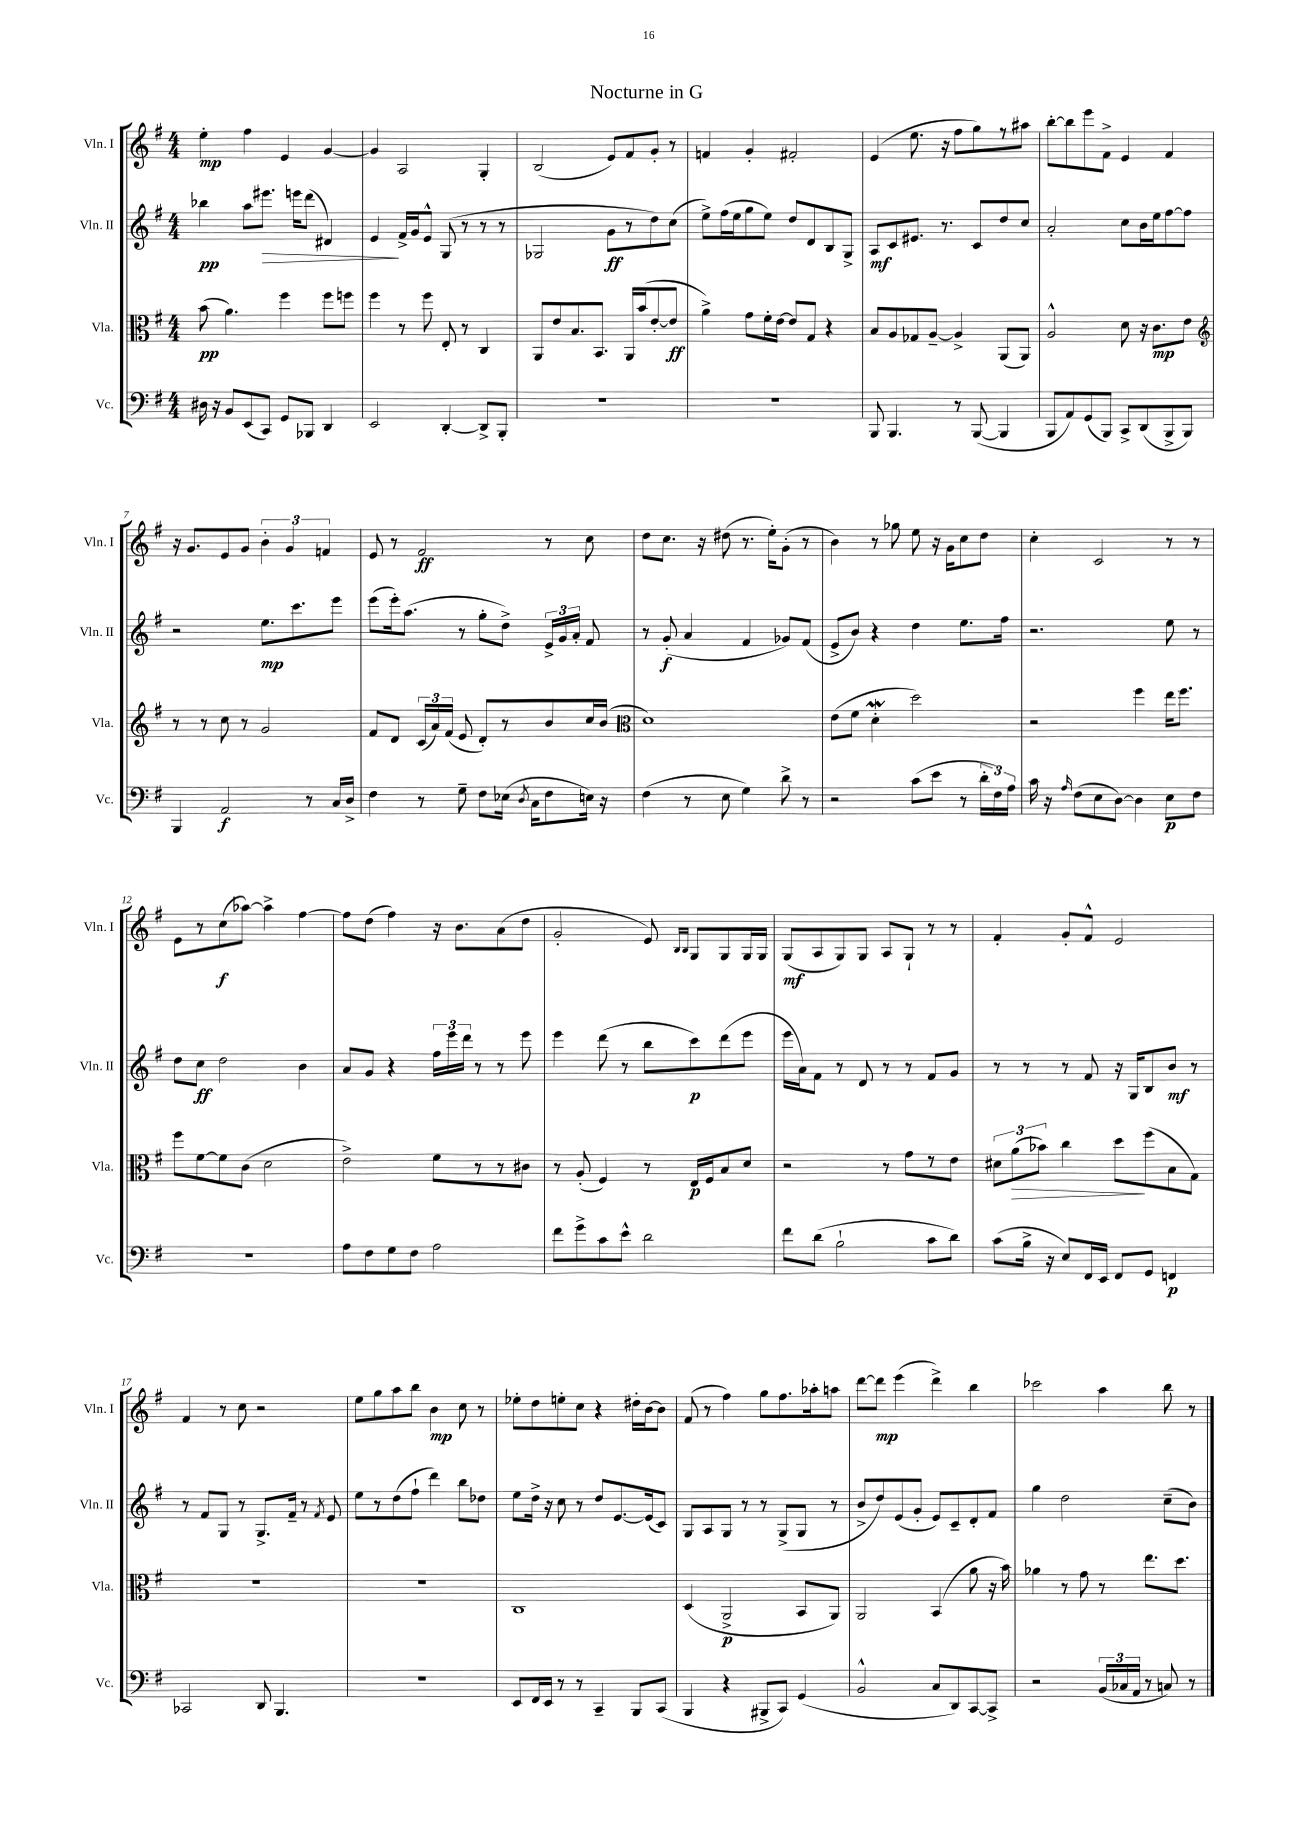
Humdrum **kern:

**kern	**dynam	**kern	**dynam	**kern	**dynam	**kern	**dynam
*part4	*part4	*part3	*part3	*part2	*part2	*part1	*part1
*staff4	*staff4	*staff3	*staff3	*staff2	*staff2	*staff1	*staff1
*I"Vc.	*	*I"Vla.	*	*I"Vln. II	*	*I"Vln. I	*
*I'Vc.	*	*I'Vla.	*	*I'Vln. II	*	*I'Vln. I	*
*clefF4	*	*clefC3	*	*clefG2	*	*clefG2	*
*k[f#]	*	*k[f#]	*	*k[f#]	*	*k[f#]	*
*M4/4	*	*M4/4	*	*M4/4	*	*M4/4	*
=1	=1	=1	=1	=1	=1	=1	=1
16D#X\	.	(8b\	pp	4bb-X\	pp	4ee'\	mp
16r	.	.	.	.	.	.	.
8BB/L	.	4.a\)	.	.	.	.	.
(8EE/	.	.	.	8aa\L	.	4ff#\	.
!	!	!	!	!	!LO:HP:b	!	!
8CC/J)	.	.	.	8.eee#X\J	>	.	.
8GG/L	.	4ff#\	.	.	.	4e/	.
.	.	.	.	16eeen\KL	.	.	.
8BBB-X/J	.	.	.	(8ddd\J	.	.	.
4DD/	.	8ff#\L	.	4d#X/)	.	[4g/	.
.	.	8ffn\J	.	.	.	.	.
=2	=2	=2	=2	=2	=2	=2	=2
2EE/	.	4ff#\	.	4e/	.	4g/]	.
.	.	8r	.	16f#^/LL	]	2A/	.
.	.	.	.	16g/J	.	.	.
.	.	8ff#\	.	8e^^/J	.	.	.
[4DD'/	.	8E'/	.	(8G/	.	.	.
.	.	8r	.	8r	.	.	.
8DD^/L]	.	4C/	.	8r	.	4G'/	.
8BBB'/J	.	.	.	8r	.	.	.
=3	=3	=3	=3	=3	=3	=3	=3
1r	.	8AA/L	.	2G-X/	.	(2B/	.
.	.	8e/	.	.	.	.	.
.	.	8.B/	.	.	.	.	.
.	.	8.BB/J	.	.	.	.	.
.	.	.	.	8g\L	ff	8e/L)	.
.	.	16AA/LL	.	8r	.	8f#/	.
.	.	(16b/J	.	.	.	.	.
.	.	[8e'/	.	8dd\)	.	8g'/J	.
.	.	8e/J]	ff	(8cc\J	.	8r	.
=4	=4	=4	=4	=4	=4	=4	=4
1r	.	4a^\)	.	8ee^\L)	.	4fn/	.
.	.	.	.	(16ff#\L	.	.	.
.	.	.	.	16ee\J	.	.	.
.	.	8g\L	.	8gg\	.	4g'/	.
.	.	16f#'\L	.	8ee\J)	.	.	.
.	.	[16e\JJ	.	.	.	.	.
.	.	8e/L]	.	8dd/L	.	2f#X'/	.
.	.	8G/J	.	8d/	.	.	.
.	.	4r	.	8B/	.	.	.
.	.	.	.	8G^/J	.	.	.
=5	=5	=5	=5	=5	=5	=5	=5
8BBB/	.	8B/L	.	8A/L	mf	(4e/	.
4.BBB/	.	8A/	.	8c/	.	.	.
.	.	8G-X/	.	8.e#X/J	.	8.ee\	.
.	.	[8A~/J	.	.	.	.	.
.	.	.	.	8.r	.	16r	.
8r	.	4A^/]	.	.	.	8ff#\L	.
([8BBB/	.	.	.	8c/L	.	8gg\)	.
4BBB/]	.	(8AA/L	.	8dd/	.	8r	.
.	.	8AA/J)	.	8cc/J	.	8aa#X\J	.
=6	=6	=6	=6	=6	=6	=6	=6
8BBB/L	.	2A^^/	.	2a'/	.	[8bb'\L	.
8AA/)	.	.	.	.	.	8bb\]	.
(8GG/	.	.	.	.	.	8eee\	.
8BBB/J)	.	.	.	.	.	8f#^\J	.
8CC^/L	.	8d\	.	8cc\L	.	4e/	.
(8DD/	.	16r	.	16b\L	.	.	.
.	.	8.c\L	mp	16ee\J	.	.	.
8BBB^/	.	.	.	[8ff#\	.	4f#/	.
8BBB/J)	.	8e\J	.	8ff#\J]	.	.	.
!!LO:LB:g=z
=7	=7	=7	=7	=7	=7	=7	=7
*	*	*clefG2	*	*	*	*	*
4BBB/	.	8r	.	2r	.	16r	.
.	.	.	.	.	.	8.g/L	.
.	.	8r	.	.	.	.	.
2AA/	f	8cc\	.	.	.	8e/	.
.	.	8r	.	.	.	8g/J	.
.	.	2g/	.	8.ee\L	mp	6b'\	.
.	.	.	.	.	.	6g/	.
.	.	.	.	8.ccc\	.	.	.
8r	.	.	.	.	.	.	.
.	.	.	.	.	.	6fn/	.
16C/LL	.	.	.	8eee\J	.	.	.
16D^/JJ	.	.	.	.	.	.	.
=8	=8	=8	=8	=8	=8	=8	=8
4F#\	.	8f#/L	.	(8eee\L	.	8e/	.
.	.	8d/J	.	16eee'\k)	.	8r	.
.	.	.	.	(8.aa\J	.	.	.
8r	.	(24c/LL	.	.	.	2f#/	ff
.	.	24a/)	.	.	.	.	.
.	.	(24f#/JJ	.	.	.	.	.
8G~\	.	8e/	.	8r	.	.	.
8F#\L	.	8d'/L)	.	8gg'\L	.	.	.
(16E-X\Jk	.	8r	.	8dd^\J)	.	.	.
8qD/	.	.	.	.	.	.	.
16C\KL	.	.	.	.	.	.	.
8F#\	.	8b/	.	24e^/LL	.	8r	.
.	.	.	.	24g/	.	.	.
.	.	.	.	24a'/JJ	.	.	.
16En\Jk)	.	16cc/L	.	8f#/	.	8cc\	.
16r	.	(16b/JJ	.	.	.	.	.
=9	=9	=9	=9	=9	=9	=9	=9
*	*	*clefC3	*	*	*	*	*
(4F#\	.	1d)	.	8r	.	8dd\L	.
.	.	.	.	(8g'/	f	8.cc\J	.
8r	.	.	.	4a/	.	.	.
.	.	.	.	.	.	16r	.
8E\	.	.	.	.	.	(8dd#X\	.
4G\)	.	.	.	4f#/	.	8.r	.
.	.	.	.	.	.	16ee'\KL)	.
8d^\	.	.	.	8g-X/L)	.	(8g'\J	.
8r	.	.	.	(8f#/J	.	8r	.
=10	=10	=10	=10	=10	=10	=10	=10
2r	.	(8e\L	.	8e^/L	.	4b\)	.
.	.	8f#\J	.	8b/J)	.	.	.
.	.	4dW'\	.	4r	.	8r	.
.	.	.	.	.	.	8gg-X\	.
(8c\L	.	2dd\)	.	4dd\	.	8ee\	.
8e\J	.	.	.	.	.	16r	.
.	.	.	.	.	.	16g\KL	.
8r	.	.	.	8.ee\L	.	8cc\	.
24d'\LL	.	.	.	.	.	8dd\J	.
24F#\)	.	.	.	.	.	.	.
.	.	.	.	16ff#\Jk	.	.	.
24A\JJ	.	.	.	.	.	.	.
=11	=11	=11	=11	=11	=11	=11	=11
16c\	.	2r	.	2.r	.	4cc'\	.
16r	.	.	.	.	.	.	.
16qqA/	.	.	.	.	.	.	.
(8F#\L	.	.	.	.	.	.	.
8E\	.	.	.	.	.	2c/	.
[8D\J)	.	.	.	.	.	.	.
4D\]	.	4ff#\	.	.	.	.	.
8E\L	p	16ee\KL	.	8ee\	.	8r	.
.	.	8.ff#\J	.	.	.	.	.
8F#\J	.	.	.	8r	.	8r	.
!!LO:LB:g=z
=12	=12	=12	=12	=12	=12	=12	=12
1r	.	8ff#\L	.	8dd\L	.	8e\L	.
.	.	[8f#\	.	8cc\J	ff	8r	.
.	.	8f#\]	.	2dd\	.	(8cc\	f
.	.	(8c\J	.	.	.	[8aa-X\J)	.
.	.	2d\	.	.	.	4aa-^\]	.
.	.	.	.	4b\	.	[4ff#\	.
=13	=13	=13	=13	=13	=13	=13	=13
8A\L	.	2e^\)	.	8a/L	.	8ff#\L]	.
8F#\	.	.	.	8g/J	.	(8dd\J	.
8G\	.	.	.	4r	.	4ff#\)	.
8F#\J	.	.	.	.	.	.	.
2A\	.	8f#\L	.	24ff#\LL	.	16r	.
.	.	.	.	24eee\	.	.	.
.	.	.	.	.	.	8.b\L	.
.	.	.	.	24ddd\JJ	.	.	.
.	.	8r	.	8r	.	.	.
.	.	8r	.	8r	.	(8a\	.
.	.	8c#X\J	.	8eee\	.	8dd\J	.
=14	=14	=14	=14	=14	=14	=14	=14
8f#\L	.	8r	.	4eee\	.	2g'/	.
8g^\	.	(8A'/	.	.	.	.	.
8c\	.	4F#/)	.	(8ddd\	.	.	.
8e^^\J	.	.	.	8r	.	.	.
2d\	.	8r	.	8bb\L	.	8e/)	.
.	.	.	.	.	.	16qqB/LL	.
.	.	.	.	.	.	16qqB/JJ	.
.	.	16E/LL	p	8ccc\)	p	8G/L	.
.	.	16F#/J	.	.	.	.	.
.	.	8B/	.	(8ddd\	.	8G/	.
.	.	8d/J	.	8eee\J	.	16G/L	.
.	.	.	.	.	.	16G/JJ	.
=15	=15	=15	=15	=15	=15	=15	=15
8f#\L	.	2r	.	16eee\LL	.	(8G/L	mf
.	.	.	.	16a\J)	.	.	.
(8d\J	.	.	.	8f#\J	.	8A/	.
2B`\	.	.	.	8r	.	8G/)	.
.	.	.	.	8d/	.	8G/J	.
.	.	8r	.	8r	.	8A/L	.
.	.	8g\L	.	8r	.	8G`/J	.
8c\L	.	8r	.	8f#/L	.	8r	.
8d\J)	.	8e\J	.	8g/J	.	8r	.
=16	=16	=16	=16	=16	=16	=16	=16
(8c\L	.	12d#X\L	.	8r	.	4f#'/	.
!	!	!	!LO:HP:b	!	!	!	!
.	.	(12a\	>	.	.	.	.
16B^\Jk	.	.	.	8r	.	.	.
.	.	12b-X\J)	.	.	.	.	.
16r	.	.	.	.	.	.	.
8E/L)	.	4cc\	.	8r	.	8g'/L	.
16FF#/L	.	.	.	8f#/	.	8f#^^/J	.
16EE/JJ	.	.	.	.	.	.	.
8FF#/L	.	8dd\L	.	16r	.	2e/	.
.	.	.	.	16G/KL	.	.	.
8GG/J	.	(8ff#\	]	8B/	.	.	.
4FFn/	p	8B\	.	8b/J	mf	.	.
.	.	8G\J)	.	8r	.	.	.
!!LO:LB:g=z
=17	=17	=17	=17	=17	=17	=17	=17
2CC-X/	.	1r	.	8r	.	4f#/	.
.	.	.	.	8f#/L	.	.	.
.	.	.	.	8G/J	.	8r	.
.	.	.	.	8r	.	8cc\	.
8DD/	.	.	.	8.G^/L	.	2r	.
4.BBB/	.	.	.	.	.	.	.
.	.	.	.	16f#~/Jk	.	.	.
.	.	.	.	8r	.	.	.
.	.	.	.	8qf#/	.	.	.
.	.	.	.	8e/	.	.	.
=18	=18	=18	=18	=18	=18	=18	=18
1r	.	1r	.	8ee\L	.	8ee\L	.
.	.	.	.	8r	.	8gg\	.
.	.	.	.	(8dd\	.	8aa\	.
.	.	.	.	8ff#`\J	.	8bb\J	.
.	.	.	.	4ddd\)	.	4b\	mp
.	.	.	.	8bb\L	.	8cc\	.
.	.	.	.	8dd-X\J	.	8r	.
=19	=19	=19	=19	=19	=19	=19	=19
8EE/L	.	1C	.	8ee\L	.	8ee-X'\L	.
16FF#/L	.	.	.	16dd^\Jk	.	8dd\	.
16EE/JJ	.	.	.	16r	.	.	.
8r	.	.	.	8cc\	.	8een'\	.
8r	.	.	.	8r	.	8cc\J	.
4CC~/	.	.	.	8dd/L	.	4r	.
.	.	.	.	[8.e/	.	.	.
8BBB/L	.	.	.	.	.	16dd#X'\LL	.
.	.	.	.	(16e/k]	.	[16b\J	.
(8CC/J	.	.	.	8c/J)	.	8b\J]	.
=20	=20	=20	=20	=20	=20	=20	=20
4BBB/	.	(4D/	.	8G/L	.	(8f#/	.
.	.	.	.	8A/	.	8r	.
4r	.	2AA^/	p	8G/J	.	4ff#\)	.
.	.	.	.	8r	.	.	.
8BBB#X^/L	.	.	.	8r	.	8gg\L	.
8CC/J)	.	.	.	(8G^/L	.	8.ff#\	.
(4GG/	.	8BB/L	.	8G/J	.	.	.
.	.	.	.	.	.	16aa-X'\k	.
.	.	8AA/J)	.	8r	.	8aan\J	.
=21	=21	=21	=21	=21	=21	=21	=21
2BB^^/	.	2AA/	.	8b^/L	.	[8ddd\L	.
.	.	.	.	8dd/)	.	8ddd\J]	mp
.	.	.	.	(8e/	.	(4eee\	.
.	.	.	.	8g'/J	.	.	.
8C/L	.	(4BB/	.	8e/L)	.	4ddd^\)	.
8DD/)	.	.	.	8c~/	.	.	.
[8CC/	.	8a\	.	8d'/	.	4bb\	.
8CC^/J]	.	16r	.	8f#/J	.	.	.
.	.	16b\)	.	.	.	.	.
=22	=22	=22	=22	=22	=22	=22	=22
2r	.	4a-X\	.	4gg\	.	2ccc-X\	.
.	.	8r	.	2dd\	.	.	.
.	.	8g\	.	.	.	.	.
(24BB/LL	.	8r	.	.	.	4aa\	.
24C-X/	.	.	.	.	.	.	.
24AA/JJ	.	.	.	.	.	.	.
8r	.	8.ee\L	.	.	.	.	.
8Cn/)	.	.	.	(8cc~\L	.	8bb\	.
.	.	8.dd\J	.	.	.	.	.
8r	.	.	.	8b\J)	.	8r	.
==	==	==	==	==	==	==	==
*-	*-	*-	*-	*-	*-	*-	*-
